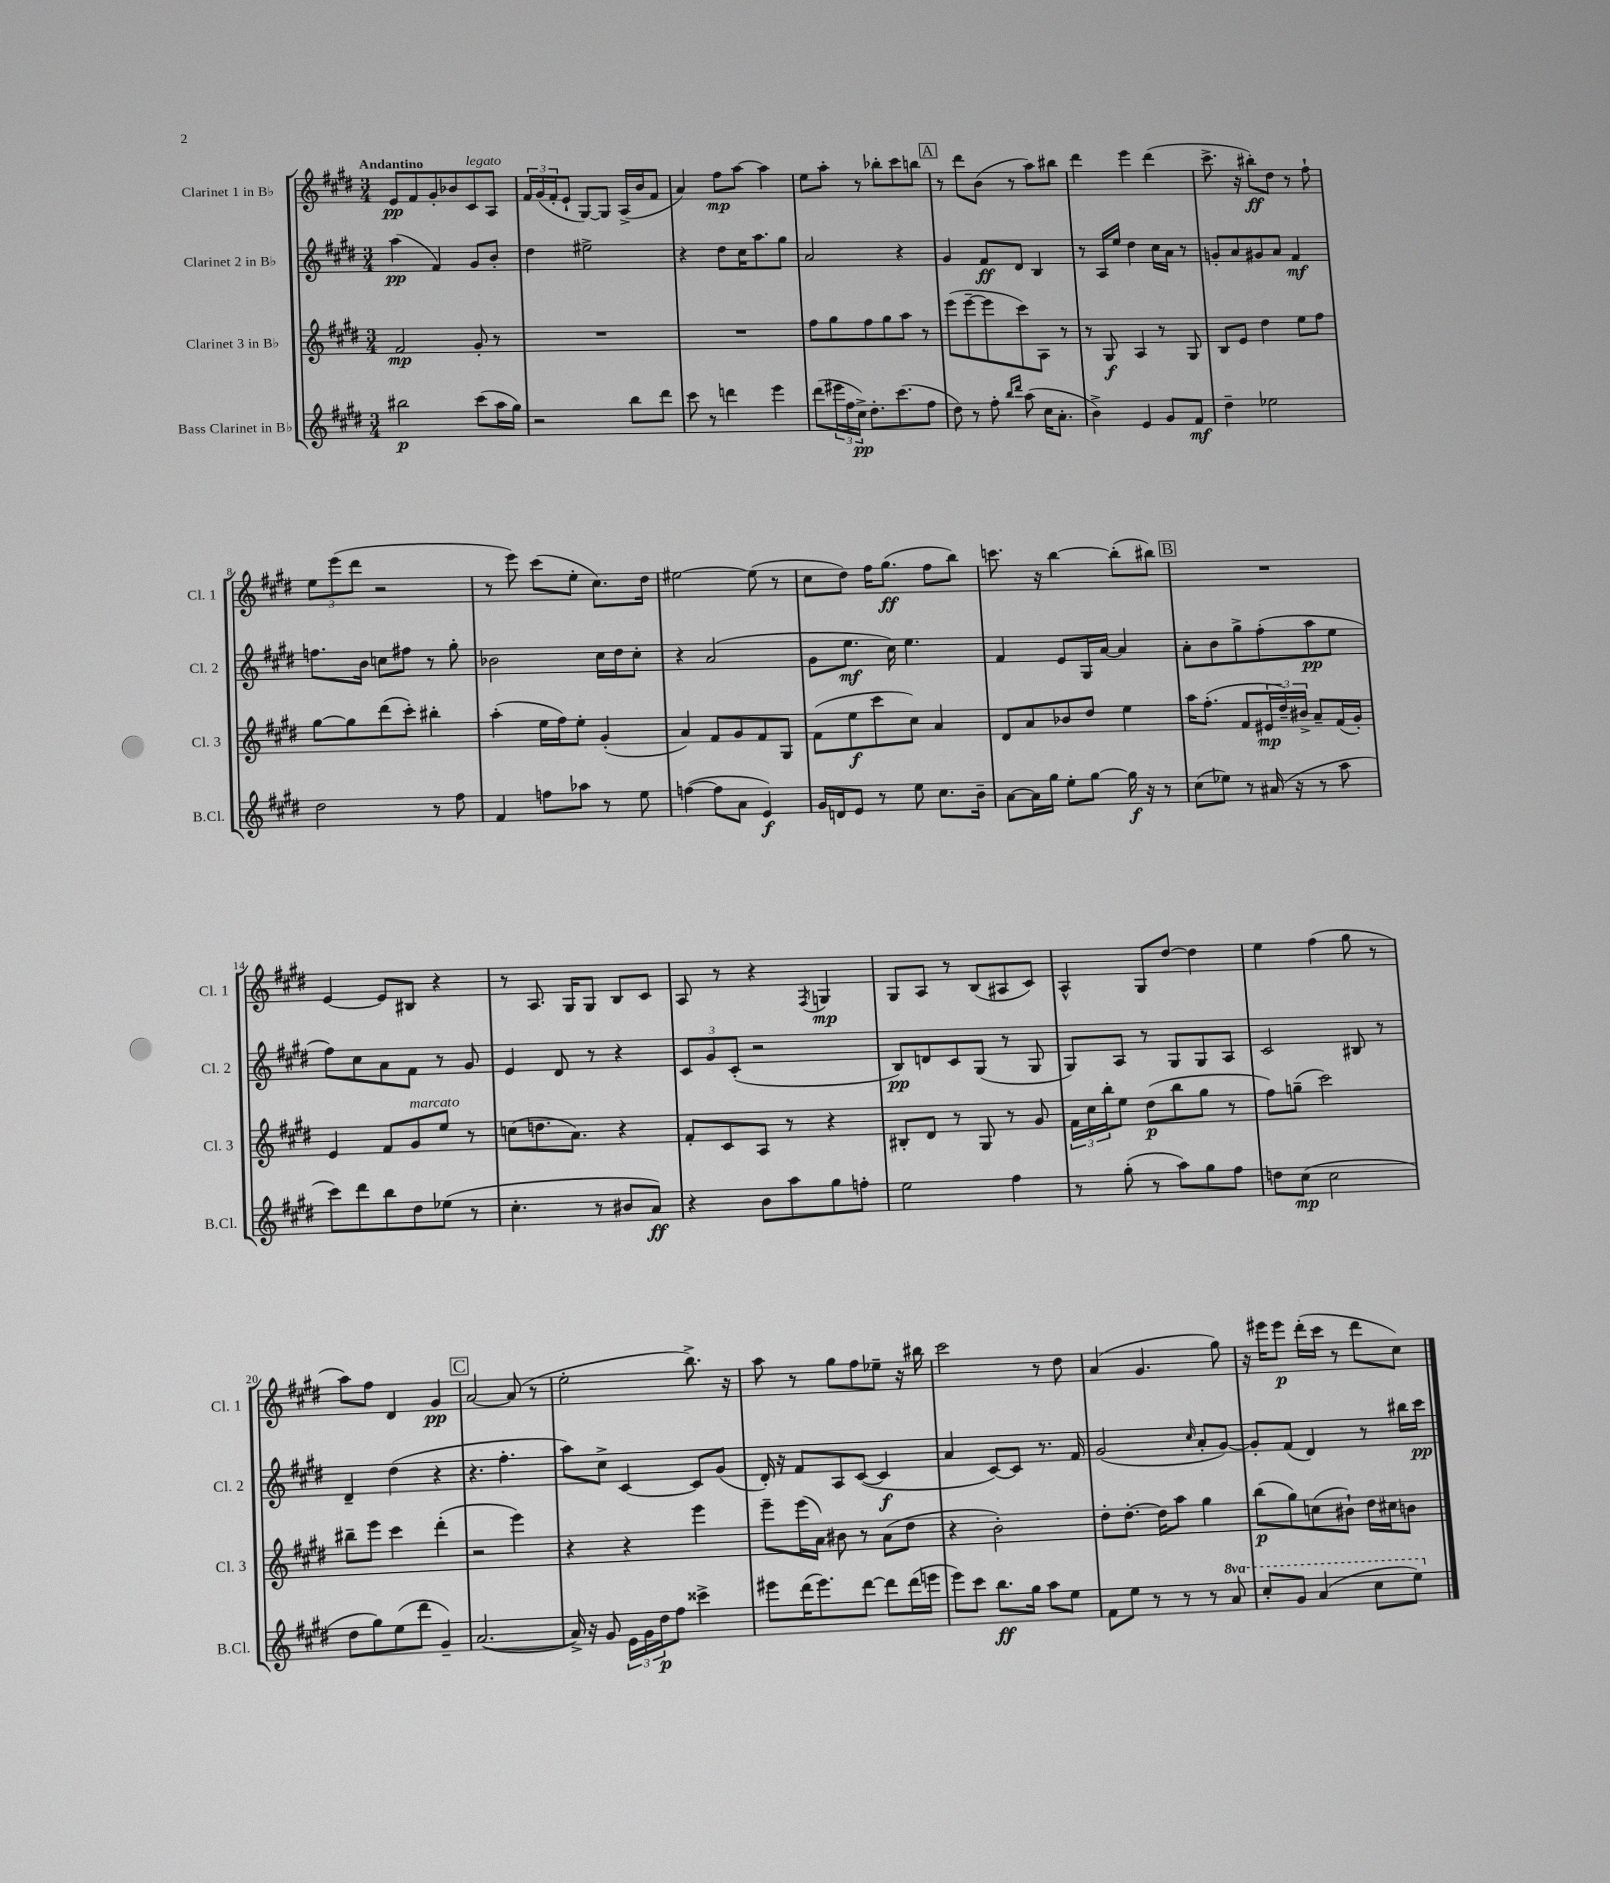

**kern	**kern	**kern	**kern
*staff4	*staff3	*staff2	*staff1
*clefG2	*clefG2	*clefG2	*clefG2
*k[f#c#g#d#]	*k[f#c#g#d#]	*k[f#c#g#d#]	*k[f#c#g#d#]
*M3/4	*M3/4	*M3/4	*M3/4
2bb#\	2f#/	(4aa\	8e/L
.	.	.	8f#/
.	.	4f#/)	8g#'/
.	.	.	8b-/
(8ccc#\L	8g#'/	8g#/L	8c#/
16aa\L	8r	8b'/J	8A/J
16gg#\JJ)	.	.	.
=	=	=	=
2r	2.r	4dd#\	24f#/LL
.	.	.	(24g#/
.	.	.	24f#'/J
.	.	.	8e`/J
.	.	2ee#^\	[8G#/L)
.	.	.	8G#/]J
8bb\L	.	.	(16A^/LL
.	.	.	16b/J
8ddd#\J	.	.	8f#/J
=	=	=	=
8ccc#\	2.r	4r	4a/)
8r	.	.	.
4ddd\	.	8dd#\L	8ff#\L
.	.	16cc#\K	[8aa\J
.	.	8.aa\	.
4eee\	.	.	4aa\]
.	.	8gg#\J	.
=	=	=	=
(8ddd#\L	8ff#\L	2a/	8ee\L
24eee#\L	8gg#\	.	8aa'\J
24ff#\	.	.	.
24cc#^\JJ)	.	.	.
8.dd#'\L	8ff#\	.	8r
.	8gg#\	.	8bb-'\L
(8.ccc#\	.	.	.
.	8aa\J	4r	8ccc#\
8ff#\J	8r	.	8bb\J
=	=	=	=
8dd#\)	(8eee\L	4g#/	8r
8r	[8eee~\	.	8ddd#\L
8ff#'\	8eee\]	8f#/L	(8b\J
16qqbb/LL	.	.	.
16qqddd#/JJ	.	.	.
(8aa\	8ccc#\)	8d#/J	8r
16cc#\LK	8A\J	4B/	8aa\L)
8.a'\J	.	.	.
.	8r	.	8bb#\J
=	=	=	=
4b^\)	8r	8r	4ddd#\
.	8G#/	16A/LL	.
.	.	16ee/JJ	.
4e/	4A/	4dd#\	4eee\
8g#/L	8r	16cc#\LL	(4ddd#\
.	.	16a\JJ	.
8f#/J	8G#/	8r	.
=	=	=	=
4dd#~\	8B/L	8g'/L	8.ccc#^\
.	8e/J	8a/	.
.	.	.	16r
2ee-\	4dd#\	8g#/	8bb#'\L)
.	.	8a/J	8dd#\J
.	8ee\L	4f#/	8r
.	8ff#\J	.	8ff#`\
=	=	=	=
2dd#\	[8gg#\L	8.ff\L	12ee\L
.	.	.	(12eee\
.	8gg#\]	.	.
.	.	.	12ddd#\J
.	.	16b\Jk	.
.	(8ddd#\	8cc\L	2r
.	8ccc#'\J)	8ff#\J	.
8r	4bb#'\	8r	.
8ff#\	.	8gg#'\	.
=	=	=	=
4f#/	(4aa'\	2b-\	8r
.	.	.	8eee\)
8ff\L	16ee\LL	.	(8ccc#\L
.	16ff#\J)	.	.
8aa-\J	8ee'\J	.	8ee'\J
8r	(4g#'/	16cc#\LL	8.cc#\L)
.	.	16dd#\J	.
8ee\	.	8cc#'\J	.
.	.	.	16dd#\Jk
=	=	=	=
([4ff\	4a/)	4r	[2ee#\
8ff\]L	8f#/L	(2a/	.
8a\J	8g#/	.	.
4e/)	8f#/	.	(8ee#\]
.	8G#/J	.	8r
=	=	=	=
16g#/LL	(8f#\L	8g#\L	8cc#\L
16d/J	.	.	.
8e/J	8ee\	8.ee\J	8dd#\J)
8r	8ccc#\	.	16ff#\LK
.	.	16cc#\)	(8.gg#\J
8ee\	8cc#\J)	4.ee\	.
8.cc#\L	4a/	.	8ff#\L
.	.	.	8bb\J)
16b~\Jk	.	.	.
=	=	=	=
[8a\L	8d#/L	4f#/	8.ccc\
16a\]L	8a/	.	.
16gg#\JJ	.	.	16r
8ee'\L	8b-/	8e/L	[4bb\
[8gg#\J	8dd#/J	16G#/L	.
.	.	[16a/JJ	.
16gg#\]	4ee\	4a/]	(8bb'\]L
16r	.	.	.
8r	.	.	8bb#\J)
=	=	=	=
(8cc#\L	16aa\LK	8a'\L	2.r
.	(8.ff#'\J	.	.
8ee-\J)	.	8b\	.
8r	8f#/L	8gg#^\	.
(16a#/	24e#/L	(8ff#'\	.
.	24dd#~/)	.	.
16r	.	.	.
.	24b#^/JJ	.	.
8r	8a~/L	8aa\	.
8aa\	(16f#/L	8ee\J	.
.	16g#'/JJ)	.	.
=	=	=	=
8ccc#\L)	4e/	8ff#\L)	[4e/
8ddd#\	.	8cc#\	.
8bb\	8f#/L	8a\	8e/]L
8dd#\	8g#/	8f#\J	8B#/J
(8ee-\J	8ee/J	8r	4r
8r	8r	8g#/	.
=	=	=	=
4.cc#'\	(8cc\L	4e/	8r
.	8.dd\	.	8.A/
.	.	8d#/	.
.	8.a\J)	.	16G#/LK
8r	.	8r	8G#/J
8b#/L	4r	4r	8B/L
8a/J)	.	.	8c#/J
=	=	=	=
4r	8f#'/L	12c#/L	8A/
.	.	12g#/	.
.	8c#/	.	8r
.	.	(12c#'/J	.
8b\L	8A/J	2r	4r
8aa\	8r	.	.
.	.	.	8qF#/
8gg#\	4r	.	4G/
8ff'\J	.	.	.
=	=	=	=
2ee\	8B#'/L	8B/L)	8G#/L
.	8d#/J	8d/	8A/J
.	8r	8c#/	8r
.	8G#/	(8G#/J	(8B/L
4ff#\	8r	8r	8A#/
.	8g#/	8G#/	8c#/J)
=	=	=	=
8r	24f#\LL	8G#/L)	4A^^/
.	24cc#\	.	.
.	24bb'\J	.	.
(8gg#'\	8ee\J	8A/J	.
8r	(8dd#\L	8r	8G#/L
8aa\L)	8bb\	8G#/L	[8dd#/J
8gg#\	8gg#\J	8G#/	4dd#\]
8ff#\J	8r	8A/J	.
=	=	=	=
8dd\L	8ff#\L)	2c#/	4ee\
(8cc#\J	(8gg~\J	.	.
2cc#\	2ccc#\)	.	(4ff#\
.	.	8B#/	8gg#\
.	.	8r	8r
=	=	=	=
8dd#\L	8bb#~\L	4d#~/	8aa\L)
8gg#\)	8eee\J	.	8ff#\J
(8ee\	4ccc#\	(4dd#\	4d#/
8ddd#\J	.	.	.
4g#~/)	(4ddd#'\	4r	4g#/
=	=	=	=
([2.a/	2r	4.r	[2a/
.	.	4.ff#'\	.
.	4eee\)	.	(8a/]
.	.	.	8r
=	=	=	=
16a^/])	4r	8aa\L)	2ee'\
16r	.	.	.
8g#/	.	8cc#^\J	.
24e\LL	4r	[4c#/	.
24g#\	.	.	.
24dd#\J	.	.	.
8ff#\J	.	.	.
4ccc##^\	4eee\	8c#/]L	8.bb^\)
.	.	(8g#/J	.
.	.	.	16r
=	=	=	=
8eee#\L	8eee~\L	16d#'/)	8aa\
.	.	16r	.
(16ddd#\K	(16eee\L	8f#/L	8r
8.eee#\)	16a\JJ)	.	.
.	8b#\	8A/	8gg#\L
[8ddd#\J	8r	([8c#/J	8ff#\
8ddd#\]L	(8a\L	4c#/]	8ee-~\J
(16ddd#\L	8dd#\J	.	16r
16eee\JJ	.	.	16bb#\
=	=	=	=
8eee\L)	4r	4a/	2ccc#\
8ccc#\J	.	.	.
8.bb\L	2b'\)	[8c#/L)	.
.	.	8c#/]J	.
16gg#\Jk	.	.	.
8aa\L	.	8.r	8r
8ee\J	.	.	8dd#\
.	.	16f#/	.
=	=	=	=
8f#\L	8dd#'\L	(2g#/	(4a/
8ee\J	[8.dd#'\J	.	.
8r	.	.	4.g#/
.	16dd#\]LK	.	.
8r	8aa\J	.	.
.	.	16qqcc#/	.
8r	4gg#\	8a'/L	.
8aa/	.	[8g#/J)	8gg#\)
=	=	=	=
8ccc#'/L	(8bb\L	8g#'/]L	16r
.	.	.	16eee#\LK
8gg#/J	8gg#\)	(8f#/J	8eee#\J
(4aa/	(8cc\	4d#/)	(16ddd#'\LL
.	.	.	16ccc#\JJ
.	8b#`\J)	.	8r
8ccc#\L	16dd#\LL	8r	8ddd#\L
.	16cc#\J	.	.
8eee\J)	8b\J	16bb#\LL	8cc#\J)
.	.	16ccc#\JJ	.
==	==	==	==
*-	*-	*-	*-
